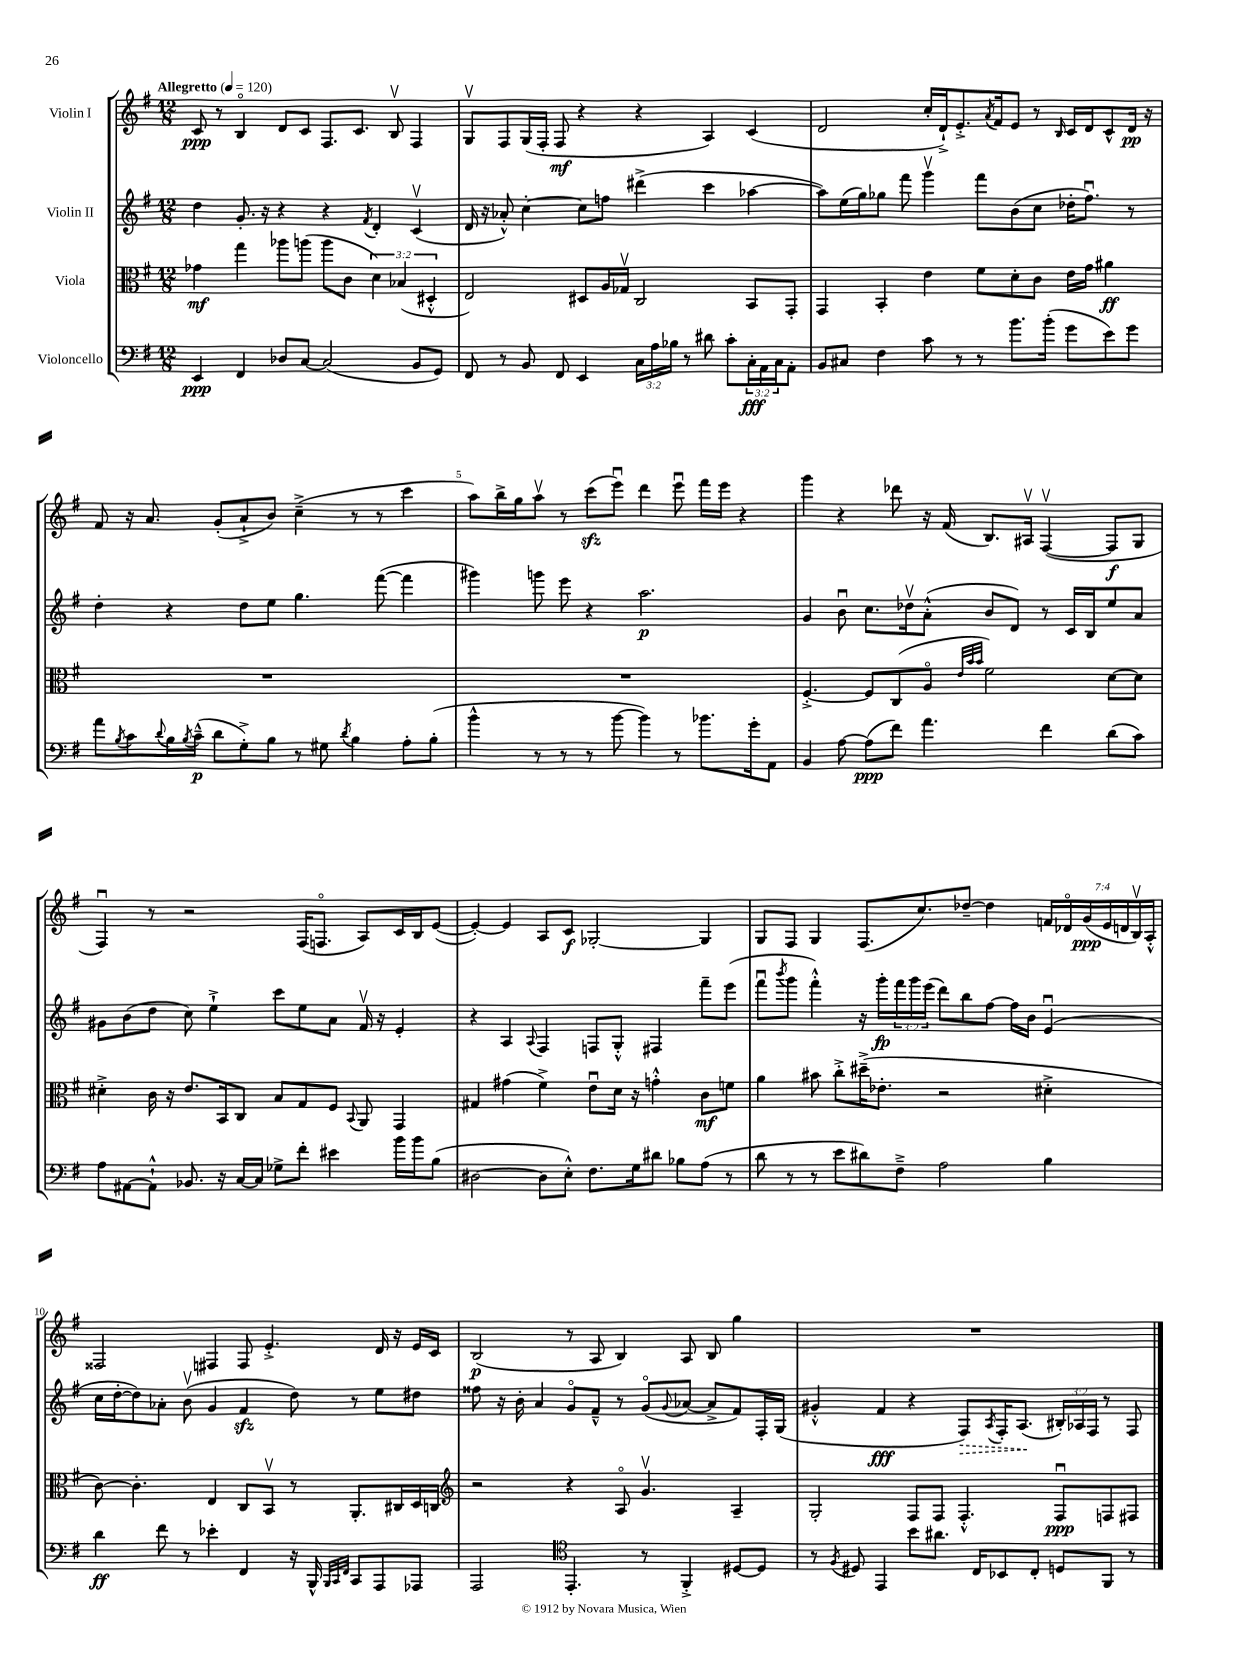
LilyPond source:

<<
\new StaffGroup <<
\new Staff = "s0" \with { instrumentName = "Violin I" } {
    \clef treble \key g \major \numericTimeSignature \time 12/8 \override Staff.TupletNumber.text = #tuplet-number::calc-fraction-text \tempo "Allegretto" 4 = 120
    c'8\ppp r8 b4\flageolet d'8 c'8 fis8. c'8. b8\upbow fis4 |
    g8\upbow fis8 g16( fis16-. fis8\mf r4 r4 a4) c'4( |
    d'2 c''16-. d'16-!->) e'8.-.-> \acciaccatura { a'8 } fis'16 e'8 r8 \grace { b16 } c'16 d'16 c'8-^ d'16\pp r16 |
    fis'8 r16 a'8. g'8-.( a'8-!-> b'8) c''4--->( r8 r8 c'''4 |
    a''8) b''16-> g''16 a''8\upbow r8 c'''8\sfz( e'''8\downbow) d'''4 e'''8\downbow fis'''16 e'''16 r4 |
    g'''4 r4 des'''8 r16 fis'16( b8.) ais16\upbow fis4~\upbow( fis8\f g8 |
    fis4\downbow) r8 r2 fis16( f8.\flageolet a8) c'16 b16 e'8~( |
    e'4~-.) e'4 a8 c'8\f ges2~-. ges4 |
    g8 fis8 g4 fis8.( c''8.) des''8~-- des''4 \tuplet 7/4 { f'16 des'16\flageolet g'16\ppp( e'16 d'16 b16\upbow) a16-.-^ } |
    fisis2 fis4 fis8 e'4.-.-> d'16 r16 e'16 c'16 |
    b2\p( r8 a8 b4) a8 b8 g''4 |
    R1. \bar "|." |
}
\new Staff = "s1" \with { instrumentName = "Violin II" } {
    \clef treble \key g \major \numericTimeSignature \time 12/8 \override Staff.TupletNumber.text = #tuplet-number::calc-fraction-text
    d''4 g'8.-. r16 r4 r4 \acciaccatura { fis'8 } d'4-. c'4\upbow( |
    d'16 r16 aes'8-.-^) c''4~-. c''8 f''8 dis'''4->( c'''4 aes''4~ |
    aes''8) e''16( g''16) ges''8 fis'''8 g'''4\upbow fis'''8 b'8( c''8 des''16-. fis''8.\downbow) r8 |
    d''4-. r4 d''8 e''8 g''4. fis'''8~( fis'''4 |
    gis'''4) g'''8 e'''8 r4 a''2.\p |
    g'4 b'8\downbow c''8. des''16\upbow a'8-.-^( b'8 d'8) r8 c'16 b16 e''8 a'8 |
    gis'8 b'8( d''8 c''8) e''4-!-> c'''8 e''8 a'8 fis'16\upbow r16 e'4-. |
    r4 a4 \appoggiatura { a8 } fis4 f8 g8-.-^ fis4 fis'''8-- e'''8( |
    fis'''8\downbow \acciaccatura { b'''8 } g'''8 fis'''4-.-^) r16 g'''16-.\fp \tuplet 3/2 { fis'''16 g'''16 e'''16( } d'''8) b''8 fis''8~ fis''16 b'16 e'4\downbow( |
    c''16 d''16~-. d''8) aes'8-. b'8\upbow( g'4 fis'4\sfz d''8) r8 e''8 dis''8 |
    fisis''8 r16 b'16-. a'4 g'8\flageolet fis'8---^ r8 g'8\flageolet( \appoggiatura { g'8 } aes'8~ aes'8-> fis'8) fis16-. g16( |
    gis'4-.-^ fis'4\fff r4 \once \override Hairpin.style = #'dashed-line fis8\>) \acciaccatura { a8 } fis16-. a8.\!( \tuplet 3/2 { bis16-.) aes16 fis16 } r8 fis8 \bar "|." |
}
\new Staff = "s2" \with { instrumentName = "Viola" } {
    \clef alto \key g \major \numericTimeSignature \time 12/8 \override Staff.TupletNumber.text = #tuplet-number::calc-fraction-text
    ges'4\mf g''4 aes''8 a''8( a''8 c'8 \tuplet 3/2 { d'4) bes4( dis4-.-^ } |
    e2) dis8 a16 ges16\upbow c2 b,8 g,8-. |
    g,4 b,4-. e'4 fis'8 d'8-. c'8 e'16 g'16 ais'4\ff |
    R1. |
    R1. |
    fis4.~-.-> fis8 c8( a8\flageolet \grace { e'32 b'32 b'32 } fis'2) d'8~ d'8 |
    dis'4-.-> c'16 r16 e'8. b,16 c8 b8 g8 fis8 \appoggiatura { b,8 } a,8 g,4 |
    gis4 gis'4( fis'4->) e'8\downbow d'16 r16 g'4-.-^ c'8\mf f'8 |
    a'4 bis'8 c''8-.-> dis''16--->( ees'8.-. r2 dis'4-.-> |
    c'8~) c'4.-. e4 c8 b,8\upbow r8 a,8.-. cis16 d16 c16 |
    \clef treble r2 r4 a8\flageolet g'4.\upbow a4-- |
    g2-. fis8 fis8 fis4.-.-^ fis8\downbow\ppp f8 fis8 \bar "|." |
}
\new Staff = "s3" \with { instrumentName = "Violoncello" } {
    \clef bass \key g \major \numericTimeSignature \time 12/8 \override Staff.TupletNumber.text = #tuplet-number::calc-fraction-text
    e,4\ppp fis,4 des8 c8~ c2( b,8 g,8) |
    fis,8 r8 b,8 fis,8 e,4 \tuplet 3/2 { c16 a16 bes16 } r8 dis'8 c'8-. \tuplet 3/2 { c16-.\fff a,16 c16 } a,8-. |
    b,8 cis8 fis4 c'8 r8 r8 b'8. b'16-.( g'8 e'8) g'8 |
    a'8 \acciaccatura { b8 } c'8 \appoggiatura { d'8 } b16 \acciaccatura { b8 } c'16---^\p( d'8 g8-.->) b8 r8 gis8 \acciaccatura { d'8 } b4 a8-. b8-.( |
    b'4-^ r8 r8 r8 b'8~ b'4) r8 bes'8. g'16-. a,8 |
    b,4 a8~ a8\ppp( fis'8) a'4. fis'4 d'8( c'8) |
    a8 ais,8~ ais,8-!-^ bes,8. r16 c16~ c16 ges8-> fis'8-. eis'4 b'16 b'16 b8( |
    dis2~ dis8 e8-.-^) fis8. g16 dis'8 bes8 a8( r8 |
    d'8 r8 r8 e'8 dis'8) fis8---> a2 b4 |
    d'4\ff fis'8 r8 ees'4-. fis,4 r16 b,,16-^ \grace { b,,32 c,32 fis,32 } c,8 a,,8 aes,,8 |
    a,,2 \clef tenor e,4.-. r8 fis,4-.-> dis8~ dis8 |
    r8 \acciaccatura { fis8 } dis8 e,4 b'8 ais'8. c16 bes,8 c8-. d8 fis,8 r8 \bar "|." |
}
>>
>>
\layout { \context { \Score \override BarNumber.break-visibility = ##(#f #t #t) barNumberVisibility = #(every-nth-bar-number-visible 5) } }
